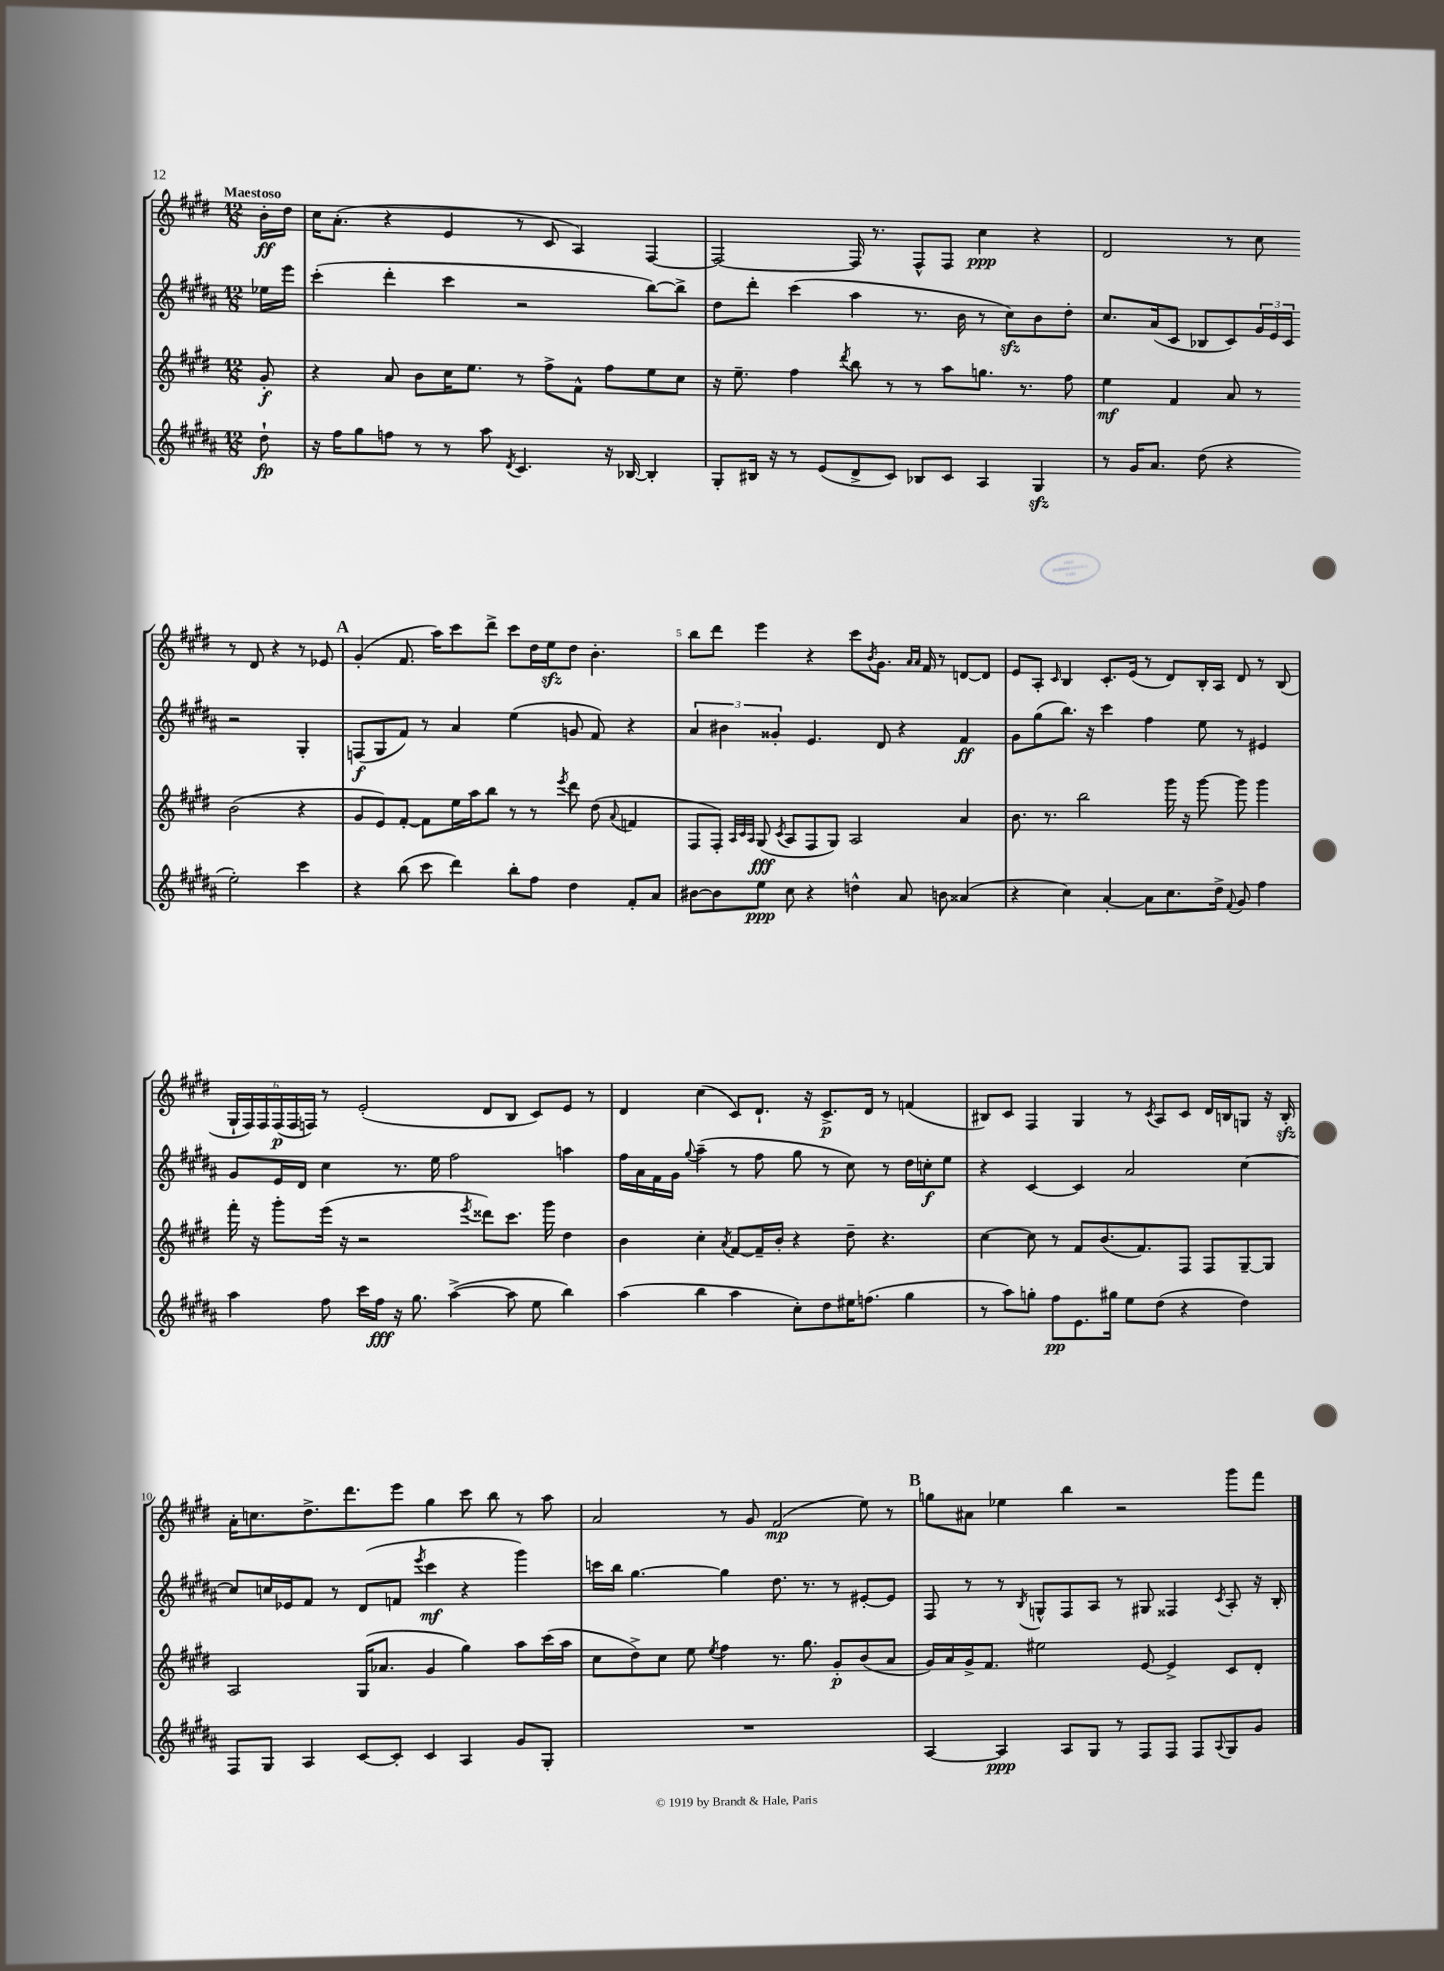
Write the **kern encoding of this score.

**kern	**kern	**kern	**kern
*staff4	*staff3	*staff2	*staff1
*clefG2	*clefG2	*clefG2	*clefG2
*k[f#c#g#d#a#]	*k[f#c#g#d#]	*k[f#c#g#d#a#]	*k[f#c#g#d#]
*M12/8	*M12/8	*M12/8	*M12/8
8dd#`	8g#'	16ee-	16b'
.	.	16eee	16dd#
=	=	=	=
16r	4r	(4ccc#'	16cc#
16ff#	.	.	(8.a'
8gg#	.	.	.
8ff	8a	4ddd#'	4r
8r	8b	.	.
8r	16cc#	4ccc#	4e
.	8.ee	.	.
8aa#	.	.	.
8qd#	.	.	.
4.c#	8r	2r	8r
.	8ff#^	.	8c#
.	8f#^^	.	4A)
16r	8ff#	.	.
[16B-	.	.	.
4B-']	8ee	[8bb)	[4F#
.	8cc#	8bb^]	.
=	=	=	=
8G#'	16r	8dd#	2F#_
.	8.ee~	.	.
16B#	.	8ddd#'	.
16r	.	.	.
8r	4ff#	(4ccc#	.
(8e	.	.	.
.	8qddd#	.	.
8d#^	8bb	4aa#	16F#]
.	.	.	8.r
8c#)	8r	.	.
8B-	8r	8.r	8F#^^
8c#	8aa	.	8F#
.	.	16b	.
4A#	8.gg	8r	4cc#
.	.	8cc#)	.
.	8.r	.	.
4G#	.	8b	4r
.	8ff#	8dd#'	.
=	=	=	=
8r	4ee	8.cc#	2d#
16g#	.	.	.
8.a#	.	(16a#	.
.	4f#	8c#	.
(8dd#	.	8B-	.
4r	8a	8c#)	8r
.	8r	24g#	8cc#
.	.	24e	.
.	.	24c#	.
2ee')	(2b	2r	8r
.	.	.	8d#
.	.	.	4r
4ccc#	4r	4G#'	8r
.	.	.	8e-
=	=	=	=
4r	8g#	(8F	(4g#'
.	8e)	8G#	.
(8bb	[8f#'	8f#)	8.f#
8ccc#	8f#]	8r	.
.	.	.	16aa)
4ddd#)	16ee	4a#	8ccc#
.	16aa	.	.
.	8bb	.	8ddd#^
8bb'	8r	(4ee	8ccc#
8ff#	8r	.	16dd#
.	.	.	16ee
.	8qeee	.	.
4dd#	8ddd#	8g	8dd#
.	(8dd#	8f#)	4.b'
.	8qqa	.	.
8f#'	4f	4r	.
8a#	.	.	.
=	=	=	=
[8b#	8F#	6a#	8bb
8b#]	8F#')	.	8ddd#
.	.	6b#	.
.	32qqA	.	.
.	32qqc#	.	.
.	32qqA	.	.
8ee	(8G#	.	4eee
.	.	6g##'	.
.	8qc#	.	.
8cc#	8A	.	.
4r	8F#	4.e	4r
.	8G#)	.	.
4dd^^	2A	.	8ccc#
.	.	.	8qb
.	.	8d#	8.g#
8a#	.	4r	.
.	.	.	16qqa
.	.	.	16qqa
.	.	.	16f#
8b	.	.	8r
(4a##	4a	4f#	[8d
.	.	.	8d]
=	=	=	=
4r	8.b	8g#	8e
.	.	(8gg#	8A'
.	8.r	.	.
.	.	.	16qqc#
4cc#)	.	8.bb)	4B
.	2bb	.	.
.	.	16r	.
[4a#'	.	4ccc#	8.c#'
.	.	.	(16e
8a#]	.	4ff#	8r
8.cc#	16ggg#	.	8d#)
.	16r	.	.
.	[8ggg#	8ee	16B'
16dd#^	.	.	16A
8qqf#	.	.	.
8g#	8ggg#]	8r	8d#
4ff#	4ggg#	4e#	8r
.	.	.	(8B
=	=	=	=
4aa#	16fff#'	8g#	24G#`
.	.	.	24F#)
.	16r	.	.
.	.	.	24F#
.	8ggg#'	16e	(24F#
.	.	.	24F#
.	.	16d#	.
.	.	.	24F)
8ff#	(16eee	4cc#	8r
.	16r	.	.
16ccc#	2r	.	(2e'
16ff#	.	.	.
16r	.	8.r	.
8.gg#	.	.	.
.	.	16ee	.
([4aa#^	.	2ff#	.
.	8qeee	.	.
.	8ddd##)	.	8d#
8aa#]	8.ccc#	.	8B
8ee	.	.	8c#)
.	16ggg#	.	.
4bb)	4dd#	4aa	8e
.	.	.	8r
=	=	=	=
(4aa#	4b	16ff#	4d#
.	.	16a#	.
.	.	16f#	.
.	.	16g#	.
.	.	8qqgg#	.
4bb	4cc#'	(4aa#~	(4cc#
.	8qa	.	.
4aa#	[8f#	8r	8c#)
.	16f#~]	8ff#	8.d#`
.	16b'	.	.
8cc#')	4r	8gg#	.
.	.	.	16r
8dd#	.	8r	8.c#^
16ee#	8dd#~	8cc#)	.
(8.ff	.	.	16d#
.	4.r	8r	8r
4gg#	.	16dd#	(4f
.	.	16cc'	.
.	.	8ee	.
=	=	=	=
8r	[4cc#	4r	8B#)
8aa#)	.	.	8c#
8gg'	8cc#]	[4c#	4F#
8ff#	8r	.	.
8.e	8f#	4c#]	4G#
.	(8.b	.	.
16gg#	.	.	.
8ee	.	2a#	8r
.	8.f#)	.	.
.	.	.	8qc#
(8dd#	.	.	8A
4r	8F#	.	8c#
.	8F#	.	16d#
.	.	.	16B
4dd#)	[8G#~	[4cc#	8G
.	8G#]	.	16r
.	.	.	16B'
=	=	=	=
8F#	2A	8cc#]	16a'
.	.	.	8.cc
8G#	.	16cc	.
.	.	16e-	.
4A#	.	8f#	8.dd#^
.	.	8r	.
.	.	.	8.ddd#
[8c#	(16G#	(8d#	.
.	8.a-	.	.
8c#']	.	8f	8eee
.	.	8qeee	.
4c#	4g#	4ccc#	4gg#
4A#	4gg#)	4r	8ccc#
.	.	.	8bb
8g#	8aa	4ggg#)	8r
8G#'	(16ccc#	.	8aa
.	16aa	.	.
=	=	=	=
1.r	8cc#	16ccc	2a
.	.	16bb	.
.	8dd#^)	[4.gg#	.
.	8cc#	.	.
.	8ee	.	.
.	8qee	.	.
.	4ff#	4gg#]	8r
.	.	.	8g#
.	8.r	8.dd#	(2f#
.	8.gg#	8.r	.
.	8g#'	8r	.
.	(8b	[8e#'	8ee)
.	8a	8e#]	8r
=	=	=	=
[4A#	16g#)	8F#	8gg
.	16a	.	.
.	16g#^	8r	8a#
.	8.f#	.	.
4A#]	.	8r	4ee-
.	.	8qB	.
.	2ee#	8G^^	.
8A#	.	8F#	4bb
8G#	.	8A#	.
8r	.	8r	2r
8F#	[8e	8G#	.
8F#	4e^]	4F##	.
8F#	.	.	.
8qqA#	.	8qc#	.
8G#	8c#	8A#'	8ggg#
8g#	8d#'	16r	8fff#
.	.	16B'	.
==	==	==	==
*-	*-	*-	*-
